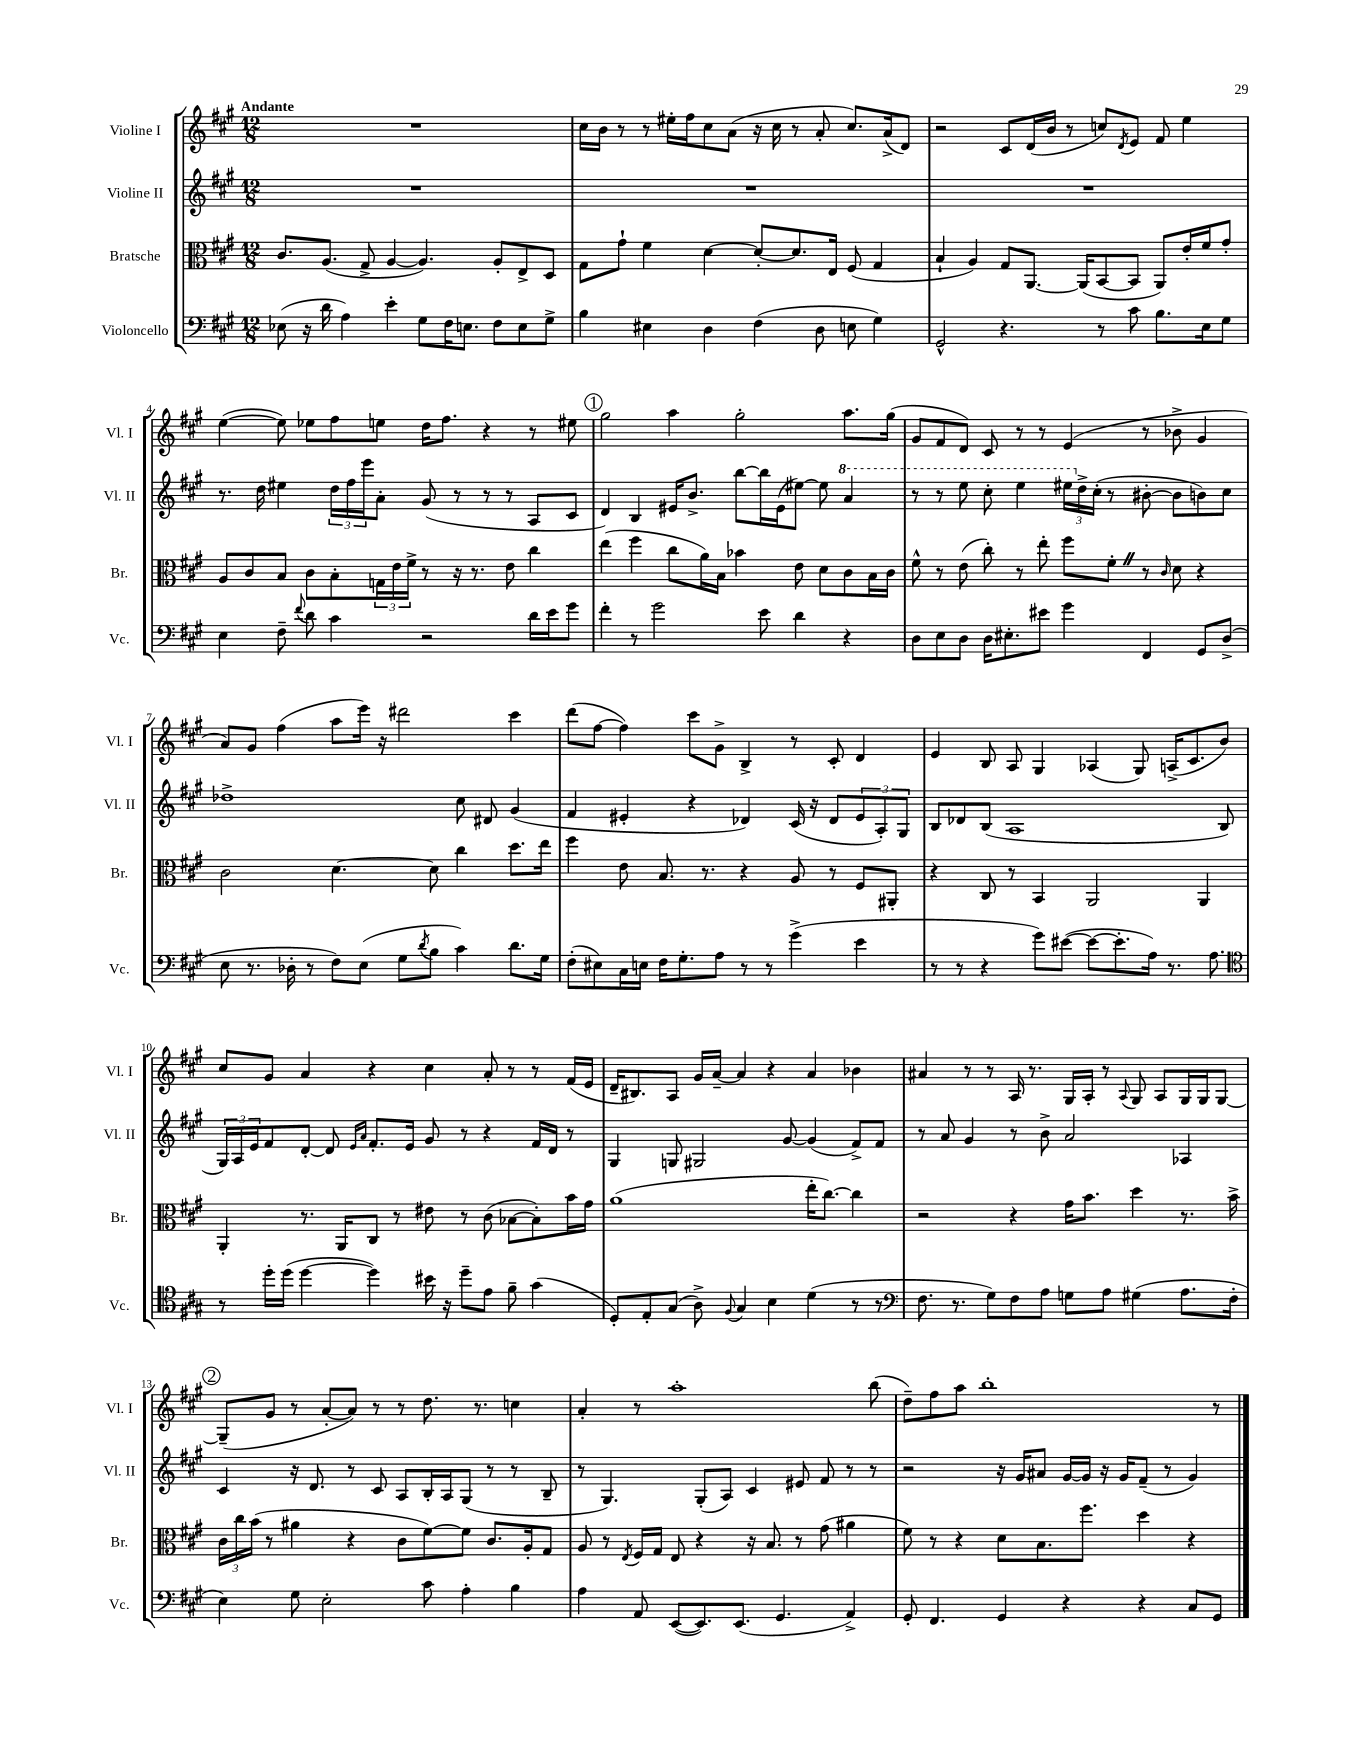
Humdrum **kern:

**kern	**kern	**kern	**kern
*staff4	*staff3	*staff2	*staff1
*clefF4	*clefC3	*clefG2	*clefG2
*k[f#c#g#]	*k[f#c#g#]	*k[f#c#g#]	*k[f#c#g#]
*M12/8	*M12/8	*M12/8	*M12/8
(8E-\	8.c#/L	1.r	1.r
16r	.	.	.
16d\	(8.A/J	.	.
4A\)	.	.	.
.	8G#^/	.	.
4e'\	[4A/	.	.
8G#\L	4.A/])	.	.
16F#\K	.	.	.
8.E\J	.	.	.
8F#\L	8A'/L	.	.
8E\	8E^/	.	.
8G#^\J	8D/J	.	.
=	=	=	=
4B\	8G#\L	1.r	16cc#\LL
.	.	.	16b\JJ
.	8g#`\J	.	8r
4E#\	4f#\	.	8r
.	.	.	16ee#'\LL
.	.	.	16ff#\J
4D\	[4d\	.	8cc#\
.	.	.	(8a\J
(4F#\	8d'/_L	.	16r
.	.	.	16cc#\
.	8.d/]	.	8r
8D\	.	.	8a'/
.	16E/Jk	.	.
8E\	(8F#/	.	8.cc#/L)
4G#\)	4G#/	.	.
.	.	.	(16a^/k
.	.	.	8d/J)
=	=	=	=
2GG#^^/	4B`/	1.r	2r
.	4A/)	.	.
4.r	8G#/L	.	8c#/L
.	[8.AA/J	.	(16d/L
.	.	.	16b/JJ
.	.	.	8r
.	(16AA/]LK	.	.
8r	[8BB/	.	8cc/L)
.	.	.	8qd/
8c#\	8BB/]J	.	8e/J
8.B\L	8AA/L)	.	8f#/
.	16e'/L	.	4ee\
16E\k	16f#/J	.	.
8G#\J	8g#'/J	.	.
=	=	=	=
4E\	8A/L	8.r	([4ee\
.	8c#/	.	.
.	.	16dd\	.
8F#~\	8B/J	4ee#\	8ee\])
8qqf#/	.	.	.
8d\	8c#\L	.	8ee-\L
4c#\	8B'\	24dd\LL	8ff#\
.	.	24ff#\	.
.	.	24eee\J	.
.	24G\L	8a'\J	8ee\J
.	24e\	.	.
.	24f#^\JJ	.	.
2r	8r	(8g#/	16dd\LK
.	.	.	8.ff#\J
.	16r	8r	.
.	8.r	.	.
.	.	8r	4r
.	8e\	8r	.
16d\LL	4cc#\	8A/L	8r
16e\J	.	.	.
8g#\J	.	8c#/J	8ee#\
=	=	=	=
4f#'\	(4ee\	4d/)	2gg#\
8r	4ff#\	4B/	.
2g#\	.	.	.
.	8cc#\L	16e#/LK	4aa\
.	.	8.b^/J	.
.	16a\L)	.	.
.	16B\JJ	.	.
.	4b-\	[8bb\L	2gg#'\
8e\	.	16bb\]L	.
.	.	(16e#\J	.
4d\	8e\	[8ee#\J)	.
.	8d\L	8ee#\]	.
4r	8c#\	4aa/	8.aa\L
.	16B\L	.	.
.	16c#\JJ	.	(16gg#\Jk
=	=	=	=
8D\L	8f#^^\	8r	8g#/L
8E\	8r	8r	8f#/
8D\J	(8e\	8eee\	8d/J)
16D\LK	8cc#'\)	8ccc#'\	8c#/
8.E#'\	.	.	.
.	8r	4eee\	8r
8e#\J	8ee'\	.	8r
4g#\	8ff#\L	24eee#\LL	(4e/
.	.	24dd^\	.
.	.	(24cc#'\JJ	.
.	8f#'\J	8r	.
4FF#/	8r	[8b#'\	8r
.	16qqc#/	.	.
.	8d\	8b#\]L	8b-^\
8GG#/L	4r	8b\)	4g#/
(8D^/J	.	8cc#\J	.
=	=	=	=
8E\	2c#\	1dd-^	8a/L)
8.r	.	.	8g#/J
.	.	.	(4ff#\
16D-'\	.	.	.
8r	.	.	.
8F#\L)	[4.d\	.	8aa\L
(8E\J	.	.	16eee\Jk)
.	.	.	16r
8G#\L	.	.	2ddd#\
8qd/	.	.	.
8B\J	8d\]	.	.
4c#\)	4cc#\	8cc#\	.
.	.	8d#/	.
8.d\L	8.dd\L	(4g#/	4ccc#\
16G#\Jk	16ee\Jk	.	.
=	=	=	=
(8F#'\L	4ff#\	4f#/	(8ddd\L
8E#\)	.	.	[8ff#\J
16C#\L	8e\	4e#'/	4ff#\])
16E\JJ	.	.	.
16F#\LK	8.B/	.	.
8.G#'\	.	.	.
.	.	4r	8ccc#\L
.	8.r	.	.
8A\J	.	.	8g#^\J
8r	4r	4d-/)	4B^/
8r	.	.	.
(4g#^\	8A/	(16c#/	8r
.	.	16r	.
.	8r	8d-/L	8c#'/
4e\	8F#/L	12e#/	4d/
.	.	12A'/)	.
.	8AA#'/J	.	.
.	.	12G#/J	.
=	=	=	=
8r	4r	8B/L	4e/
8r	.	8d-/	.
4r	8C#/	(8B/J	8B/
.	8r	1A	8A/
8g#\L)	4BB/	.	4G#/
([8e#\J	.	.	.
8e#\_L	2AA/	.	(4A-/
8.e#'\]	.	.	.
.	.	.	8G#/)
16A\Jk)	.	.	.
8.r	.	.	(16A^/LK
.	.	.	8.c#/
.	4AA/	.	.
8.A\	.	.	.
.	.	8B/	8b/J)
=	=	=	=
*clefC4	*	*	*
8r	4AA'/	24G#/LL)	8cc#/L
.	.	24A/	.
.	.	24e/J	.
16dd'\LL	.	8f#/	8g#/J
(16dd\JJ	.	.	.
[4dd\	8.r	[8d'/J	4a/
.	.	8d/]	.
.	16AA/LK	.	.
.	.	16qqe/LL	.
.	.	16qqa/JJ	.
4dd\])	8C#/J	8.f#'/L	4r
.	8r	.	.
.	.	16e/Jk	.
16b#\	8e#\	8g#/	4cc#\
16r	.	.	.
8dd~\L	8r	8r	.
8e\J	(8c#\	4r	8a'/
8f#~\	[8B-\L	.	8r
(4g#\	8B-'\])	16f#/LL	8r
.	.	16d/JJ	.
.	16b\L	8r	(16f#/LL
.	16g#\JJ	.	16e/JJ
=	=	=	=
8D'/L)	(1a	4G#/	16d~/LK
.	.	.	8.B#/)
8E'/	.	.	.
(8G#/J	.	8G/	8A/J
8A^\)	.	2G#/	16g#/LL
.	.	.	[16a~/JJ
8qqF#/	.	.	.
4G#/	.	.	4a/]
4B\	.	.	4r
.	.	[8g#/	.
(4d\	16ee'\LK	(4g#/]	4a/
.	[8.cc#\J)	.	.
8r	4cc#\]	8f#^/L)	4b-\
8r	.	8f#/J	.
=	=	=	=
*clefF4	*	*	*
8.F#\	2r	8r	4a#/
.	.	8a/	.
8.r	.	.	.
.	.	4g#/	8r
8G#\L)	.	.	8r
8F#\	4r	8r	16A/
.	.	.	8.r
8A\J	.	8b^\	.
8G\L	16g#\LK	2a/	16G#/LL
.	8.b\J	.	16A'/JJ
8A\J	.	.	8r
.	.	.	8qqA/
(4G#\	4dd\	.	8G#/
.	.	.	8A/L
8.A\L	8.r	4A-/	16G#/L
.	.	.	16G#/J
.	.	.	[8G#/J
16F#'\Jk	16b^\	.	.
=	=	=	=
4E\)	24c#\LL	4c#/	(8G#~/]L
.	24cc#\	.	.
.	(24b\JJ	.	.
.	8r	.	8g#/J
8G#\	4a#\	16r	8r
.	.	8.d/	.
2E'\	.	.	[8a'/L
.	4r	8r	8a/]J)
.	.	8c#/	8r
.	8c#\L	8A/L	8r
8c#\	[8f#\)	16B'/L	8.dd\
.	.	16A/J	.
4A'\	8f#\]J	(8G#/J	.
.	.	.	8.r
.	8.c#/L	8r	.
4B\	.	8r	4cc\
.	16A'/k	.	.
.	8G#/J	8B~/	.
=	=	=	=
4A\	8A/	8r	4a'/
.	8r	4.G#/)	.
.	8qE/	.	.
8AA/	16F#/LL	.	8r
.	16G#/JJ	.	.
([8EE/L	8E/	.	1aa'
8.EE/])	4r	(8G#'/L	.
.	.	8A/J)	.
(8.EE/J	.	.	.
.	16r	4c#/	.
.	8.B/	.	.
4.GG#/	.	.	.
.	8r	8e#/	.
.	(8g#\	8f#/	.
4AA^/)	4a#\	8r	.
.	.	8r	(8bb\
=	=	=	=
8GG#'/	8f#\)	2r	8dd~\L)
4.FF#/	8r	.	8ff#\
.	4r	.	8aa\J
.	.	.	1bb'
4GG#/	8d\L	16r	.
.	.	16g#/LK	.
.	8.B\	8a#/J	.
4r	.	[16g#/LL	.
.	8.ff#\J	16g#/]JJ	.
.	.	16r	.
.	.	16g#/LK	.
4r	4dd\	(8f#~/J	.
.	.	8r	.
8C#/L	4r	4g#/)	.
8GG#/J	.	.	8r
==	==	==	==
*-	*-	*-	*-
